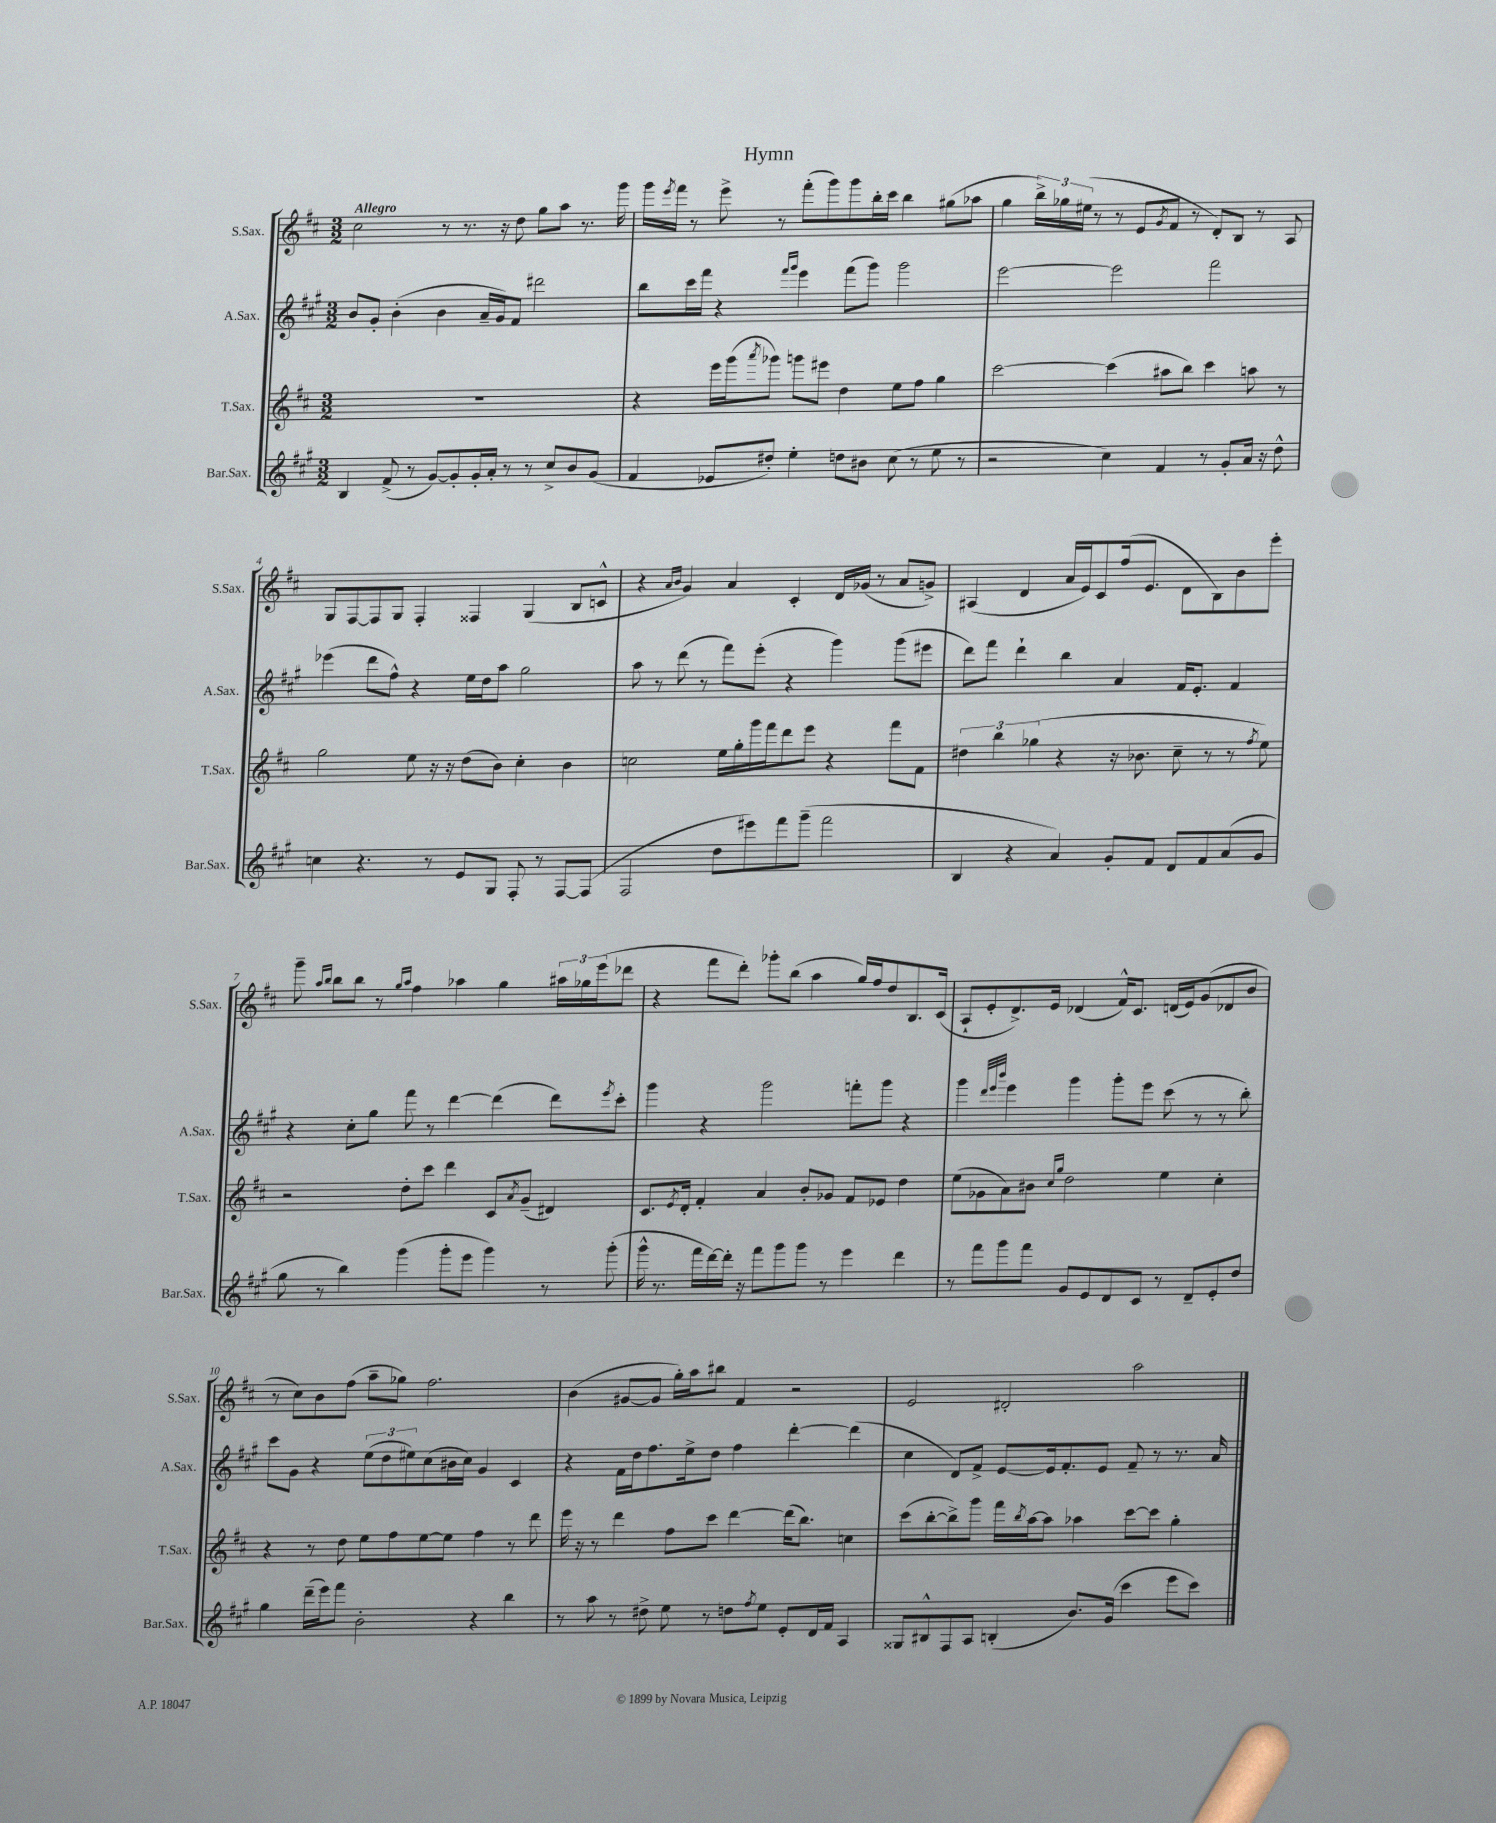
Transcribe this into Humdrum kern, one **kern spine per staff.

**kern	**kern	**kern	**kern
*staff4	*staff3	*staff2	*staff1
*clefG2	*clefG2	*clefG2	*clefG2
*k[f#c#g#]	*k[f#c#]	*k[f#c#g#]	*k[f#c#]
*M3/2	*M3/2	*M3/2	*M3/2
4B	1.r	8b	2cc#
.	.	8g#'	.
(8f#^	.	(4b'	.
8r	.	.	.
[8g#)	.	4b	8r
8g#']	.	.	8.r
16g#'	.	16a~	.
16a'	.	16g#)	16r
8r	.	8f#	8dd
8r	.	2ddd#	8gg
8cc#^	.	.	8aa
8b	.	.	8.r
(8g#	.	.	.
.	.	.	16ggg
=	=	=	=
4f#	4r	8bb	16ggg
.	.	.	8qeee
.	.	.	16fff#
.	.	16ccc#	8r
.	.	16fff#	.
8e-	16eee	4r	8eee^
.	(16ggg	.	.
.	8qaaa	.	.
8dd#')	8ggg-)	.	8r
.	.	16qqfff#	.
.	.	16qqggg#	.
4ee'	8ggg	4eee	(8fff#'
.	8eee#	.	8ggg)
8dd	4dd	(8fff#	8ggg
8b#	.	8ggg#)	16bb'
.	.	.	16ccc#
(8cc#	8ee	2ggg#	4bb
8r	8ff#	.	.
8ee	4gg	.	(8gg#
8r	.	.	8aa-
=	=	=	=
2r	[2ccc#	[2eee	4gg
.	.	.	24bb^)
.	.	.	24gg-
.	.	.	(24ee#
.	.	.	8r
4cc#)	(4ccc#]	2eee]	8r
.	.	.	8e
.	.	.	8qg
4f#	8aa#	.	8f#
.	8bb)	.	8r
8r	4ccc#	2fff#	8d')
8g#'	.	.	8B
16a	8aa	.	8r
16r	.	.	.
8dd^^	8r	.	8A
=	=	=	=
4cc	2gg	(4eee-	8G
.	.	.	[8F#
4.r	.	8ddd	8F#]
.	.	8ff#^^)	8G
.	8ee	4r	4F#'
8r	16r	.	.
.	16r	.	.
8e	(8dd	16ee	4F##
.	.	16dd	.
8G#	8b)	8aa	.
8F#'	4cc#'	2gg#	(4G
8r	.	.	.
[8F#	4b	.	8B
(8F#]	.	.	8c^^
=	=	=	=
2F#	2cc	8aa	4r
.	.	8r	.
.	.	.	16qqa
.	.	.	16qqb
.	.	(8ddd	4g)
.	.	8r	.
8dd	16ee	8fff#)	4a
.	16gg'	.	.
8eee#)	16ggg	(8eee'	.
.	16fff#	.	.
8fff#	8ddd	4r	4c#'
(8ggg#~	8eee	.	.
2fff#	4r	4ggg#)	16d
.	.	.	(16g-
.	.	.	8r
.	8fff#	(8ggg#	8a
.	8f#	8eee#	8g^)
=	=	=	=
4B	6dd#	8ddd)	(4A#
.	.	8fff#	.
.	6bb	.	.
4r	.	4ddd`	4d
.	(6gg-	.	.
4a)	4r	4bb	16a
.	.	.	16e)
.	.	.	8c#
8g#'	16r	4a	(16ff#
.	8.b-	.	8.e
8f#	.	.	.
8d	8cc#~	16f#	8d
.	.	8.e'	.
8f#	8r	.	8B)
(8a	8r	4f#	8b
.	8qff#	.	.
8g#	8ee)	.	8eee'
=	=	=	=
8gg#	2r	4r	8ggg~
.	.	.	16qqaa
.	.	.	16qqbb
8r	.	.	8bb
4bb)	.	8cc#'	8bb
.	.	8gg#	8r
.	.	.	16qqgg
.	.	.	16qqaa
(4ggg#	8dd'	8fff#	4ff#
.	8ccc#	8r	.
8ggg#'	4ddd	[4ddd	4aa-
8eee	.	.	.
4ggg#)	8c#	(4ddd]	4gg
.	8qa	.	.
.	(8g~	.	.
8r	4d#)	8ddd)	24aa#
.	.	.	24gg-
.	.	.	(24eee
.	.	8qeee	.
(8ggg#'	.	8ccc#'	8ddd-
=	=	=	=
16ggg#^^	8.c#	4ggg#	4r
8.r	.	.	.
.	8qe	.	.
.	16d'	.	.
16fff#	4f#'	4r	8fff#
[16ddd)	.	.	.
16ddd']	.	.	8ddd')
16r	.	.	.
8fff#	4a	2ggg#	8ggg-'
8ggg#	.	.	(8bb
8ggg#	8b'	.	4aa
8r	8g-	.	.
4eee	8f#	8fff'	16gg)
.	.	.	16ff#
.	8e-	8ggg#	8dd
4ddd	4dd	4r	8.B
.	.	.	(16c#
=	=	=	=
8r	(8ee	4ggg#	8A`
8fff#	8g-	.	8e'
.	.	32qqddd	.
.	.	32qqeee	.
.	.	32qqbbb	.
8ggg#	8a)	4eee	8.d^)
8fff#	8b#	.	.
.	.	.	16e
.	16qqcc#	.	.
.	16qqgg	.	.
8g#	2dd	4ggg#	(4d-
8e	.	.	.
8d	.	8ggg#'	16f#^^)
.	.	.	8.c#
8c#	.	8eee	.
8r	4ee	(8ccc#	(16d
.	.	.	16e)
8d~	.	8r	(8g
8e'	4cc#'	8r	8d-
8dd	.	8bb')	8b
=	=	=	=
4gg#	4r	8ccc#	8r
.	.	8g#	8cc#)
(16ddd~	8r	4r	8b
16eee)	.	.	.
8fff#	8dd	.	(8ff#
2b'	8ee	(12ee	8aa~
.	.	12dd	.
.	8ff#	.	8gg-)
.	.	12ee#)	.
.	[8ee	(8cc#	2.ff#
.	8ee]	16b#	.
.	.	16cc#)	.
4r	4ff#	4g#	.
4bb	8r	4c#	.
.	8ddd	.	.
=	=	=	=
8r	16eee	4r	(4b
.	16r	.	.
8aa	8r	.	.
8r	4ddd	16f#	[8g#
.	.	16dd	.
8dd#^	.	8.ff#	8g#]
8ee	8ff#	.	16gg')
.	.	16ee^	16aa
8r	8ccc#	8dd	8bb#
8dd	[4ddd	4ff#	4f#
8qff#	.	.	.
8ee	.	.	.
8e'	(16ddd]	[4ddd'	2r
.	8.bb)	.	.
16d	.	.	.
16f#	.	.	.
4A	4cc	(4ddd]	.
=	=	=	=
8G##	(8ccc#	4cc#	2e
8B#^^	[8bb'	.	.
8F#	8bb^])	8d)	.
8A	8ggg	8f#^	.
(4B'	16fff#	[8e	2d#'
.	8qbb	.	.
.	[16aa	.	.
.	8aa]	16e]	.
.	.	8.f#'	.
8.b)	4aa-	.	.
.	.	8e	.
(16g#	.	.	.
4ccc#	[8ccc#	8f#~	2aa
.	8ccc#]	8r	.
8eee	4gg'	8.r	.
8ccc#)	.	.	.
.	.	16a	.
==	==	==	==
*-	*-	*-	*-
